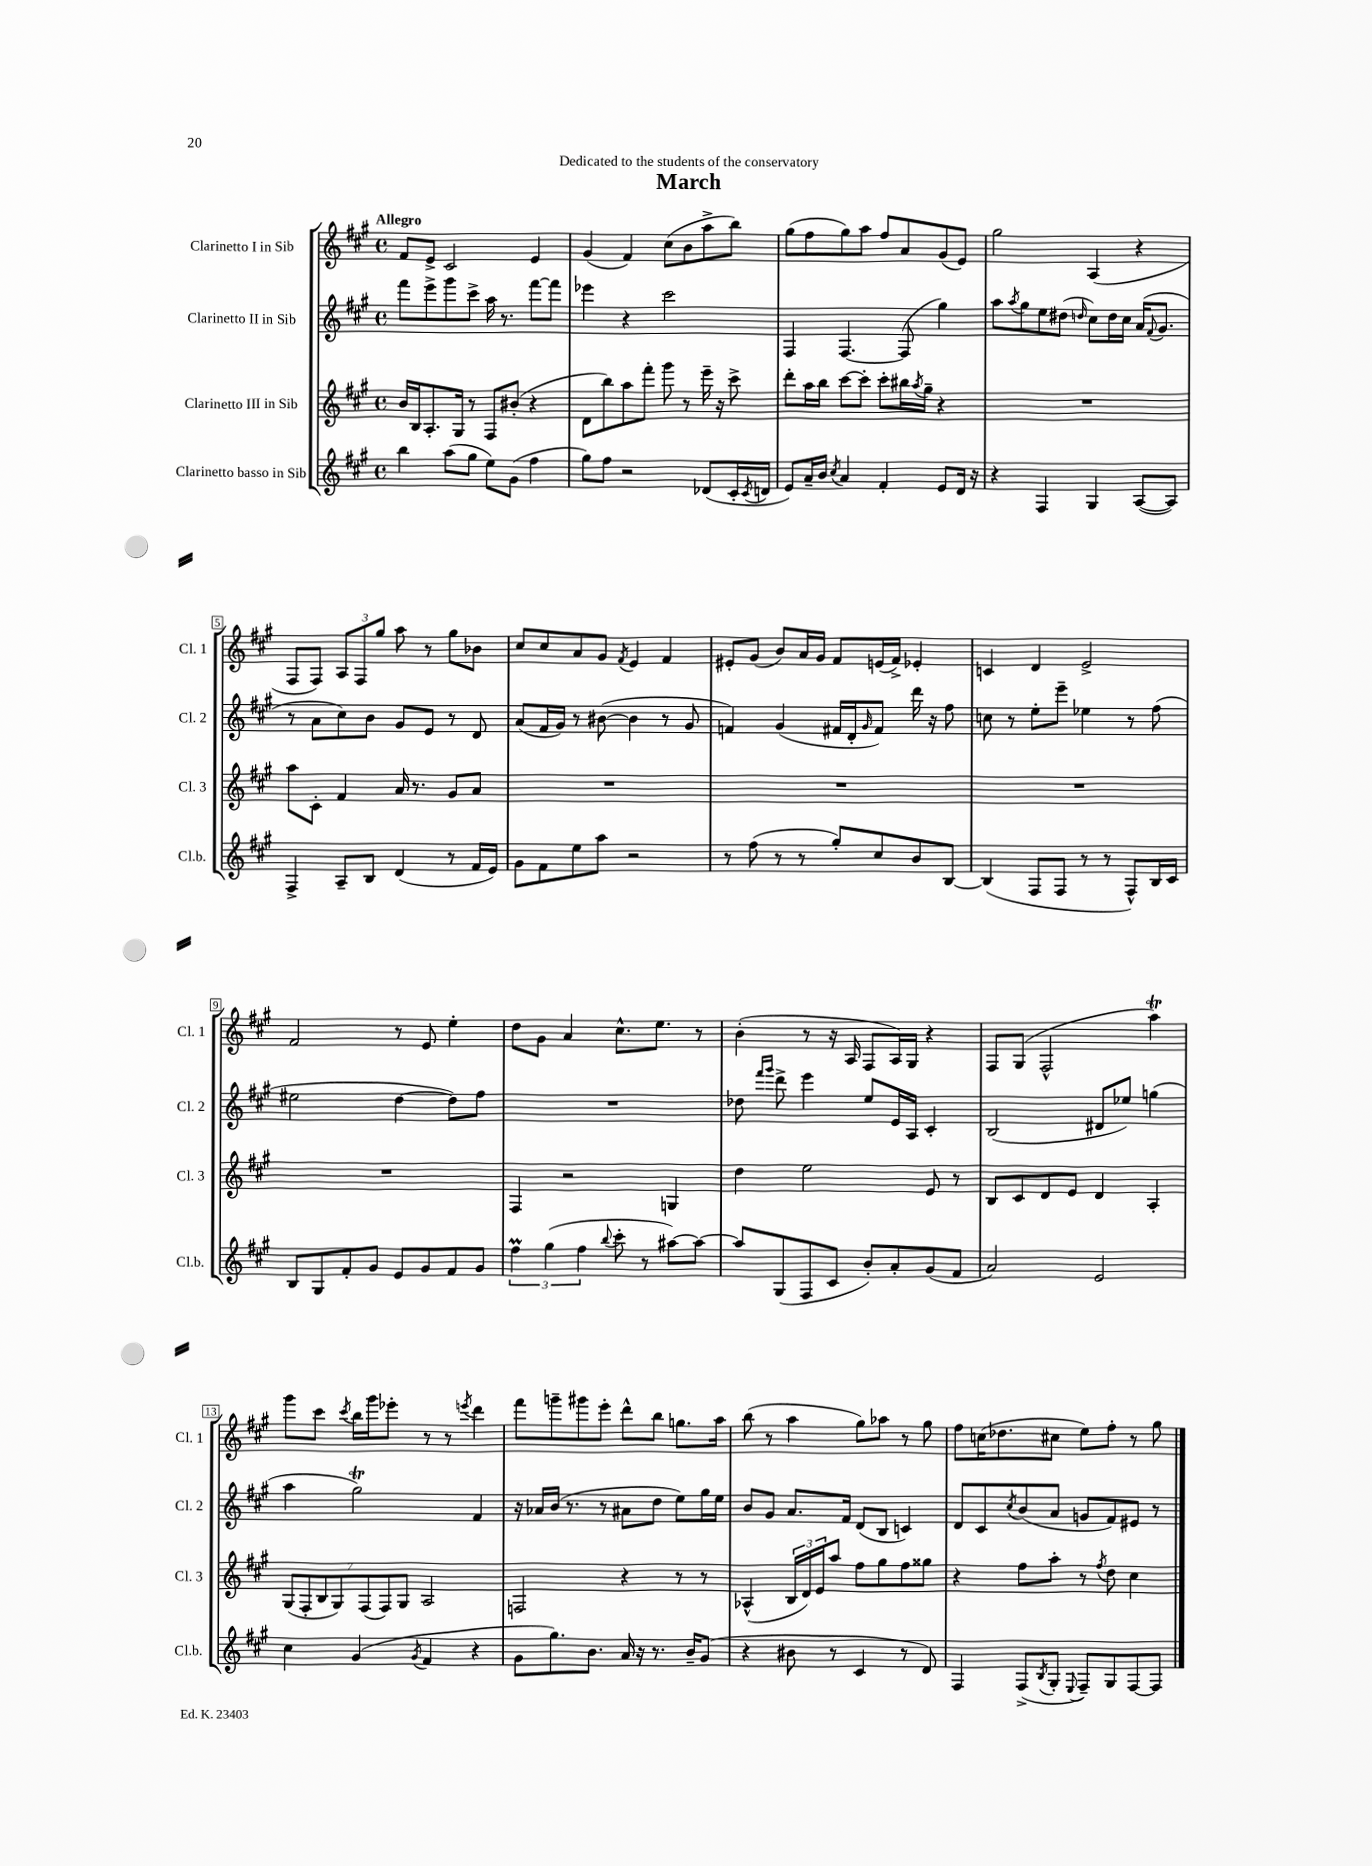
\header { title = "March" dedication = "Dedicated to the students of the conservatory" }
<<
\new StaffGroup <<
\new Staff = "s0" \with { instrumentName = "Clarinetto I in Sib" shortInstrumentName = "Cl. 1" } {
    \clef treble \key a \major \defaultTimeSignature \time 4/4 \tempo "Allegro"
    fis'8 e'8-> cis'2 e'4 |
    gis'4( fis'4) cis''8( b'8 a''8-> b''8) |
    gis''8( fis''8 gis''8) a''8 fis''8 a'8 gis'8( e'8) |
    gis''2 a4( r4 |
    fis8 fis8) \tuplet 3/2 { a8 fis8 gis''8 } a''8 r8 gis''8 bes'8 |
    cis''8 cis''8 a'8 gis'8 \acciaccatura { fis'8 } e'4 fis'4 |
    eis'8-. gis'8( b'8) a'16 gis'16 fis'8 e'16( fis'16->) ees'4-. |
    c'4 d'4 e'2-> |
    fis'2 r8 e'8 e''4-. |
    d''8 gis'8 a'4 cis''8.-^ e''8. r8 |
    b'4-.( r8 r16 a16 fis8 a16) gis16 r4 |
    fis8 gis8( fis2-^ a''4\trill) |
    gis'''8 cis'''8 \acciaccatura { cis'''8 } b''16 gis'''16 ees'''8-. r8 r8 \acciaccatura { e'''8 } d'''4 |
    fis'''8 g'''8-- gis'''8 e'''8-. d'''8-^ b''8 g''8. a''16 |
    b''8( r8 a''4 gis''8) aes''8 r8 gis''8 |
    fis''8 c''16( des''8. cis''8 e''8) fis''8-. r8 gis''8 \bar "|." |
}
\new Staff = "s1" \with { instrumentName = "Clarinetto II in Sib" shortInstrumentName = "Cl. 2" } {
    \clef treble \key a \major \defaultTimeSignature \time 4/4
    fis'''8 e'''8-> gis'''8 cis'''8-> a''16 r8. fis'''8~ fis'''8 |
    ees'''4 r4 cis'''2 |
    fis4 fis4.~ fis8( gis''4) |
    a''8 \acciaccatura { a''8 } gis''8 e''8 dis''8( \grace { d''16 } cis''8) d''16 cis''16 a'16( \appoggiatura { fis'8 } gis'8. |
    r8 a'8 cis''8) b'8 gis'8 e'8 r8 d'8 |
    a'8( fis'16 gis'16) r8 bis'8~( bis'4 r8 gis'8 |
    f'4) gis'4( fis'16 d'16-. \grace { gis'16 } fis'8) d'''16 r16 fis''8 |
    c''8 r8 e''8-. e'''8-- ees''4 r8 fis''8( |
    eis''2 d''4~ d''8) fis''8 |
    R1 |
    des''8 \grace { fis'''16 gis'''16 } d'''8-> e'''4 e''8 e'16 a16 cis'4-. |
    b2( dis'8 ees''8) g''4( |
    a''4 gis''2\trill) fis'4 |
    r16 aes'16 b'16( r8. r8 ais'8 d''8 e''8) gis''16 e''16 |
    b'8 gis'8 a'8. fis'16 d'8( b8 c'4) |
    d'8 cis'8 \acciaccatura { cis''8 } b'8( a'8 g'8 fis'8) eis'8 r8 \bar "|." |
}
\new Staff = "s2" \with { instrumentName = "Clarinetto III in Sib" shortInstrumentName = "Cl. 3" } {
    \clef treble \key a \major \defaultTimeSignature \time 4/4
    b'16 b16 a8.-. gis16 r8 fis8 bis'8-.( r4 |
    d'8 b''8) a''8 fis'''8-. gis'''8 r8 e'''16-- r16 cis'''8-> |
    d'''8-. a''16 b''16 cis'''8~ cis'''8-. cis'''8-. bis''16 \acciaccatura { a''8 } gis''16-- r4 |
    R1 |
    a''8 cis'8-. fis'4 a'16 r8. gis'8 a'8 |
    R1 |
    R1 |
    R1 |
    R1 |
    fis4 r2 g4 |
    d''4 e''2 e'8 r8 |
    b8 cis'8 d'8 e'8 d'4 a4-. |
    \tuplet 7/4 { gis8( fis8-. b8 gis8) fis8( fis8) gis8 } a2 |
    f2 r4 r8 r8 |
    aes4-^( \tuplet 3/2 { b16 d'16) e'16 } a''8 fis''8 gis''8 fis''8 gisis''8 |
    r4 fis''8 a''8-. r8 \acciaccatura { fis''8 } d''8 cis''4 \bar "|." |
}
\new Staff = "s3" \with { instrumentName = "Clarinetto basso in Sib" shortInstrumentName = "Cl.b." } {
    \clef treble \key a \major \defaultTimeSignature \time 4/4
    b''4 a''8( gis''8 e''8) gis'8( fis''4 |
    gis''8) fis''8 r2 des'8( cis'16-. \acciaccatura { cis'8 } d'16 |
    e'8) a'16-- b'16 \acciaccatura { cis''8 } a'4 fis'4-. e'8 d'16 r16 |
    r4 fis4 gis4 a8~( a8) |
    fis4-> a8-- b8 d'4( r8 fis'16 e'16) |
    gis'8 fis'8 e''8 a''8 r2 |
    r8 fis''8( r8 r8 gis''8-.) cis''8 b'8 b8~ |
    b4( fis8 fis8 r8 r8 fis8-^) b16 cis'16 |
    b8 gis8 fis'8-. gis'8 e'8 gis'8 fis'8 gis'8 |
    \tuplet 3/2 { fis''4\prall gis''4( fis''4 } \appoggiatura { b''8 } cis'''8-. r8 ais''8~) ais''8~ |
    ais''8 gis8( fis8 cis'8 b'8-.) a'8-. gis'8( fis'8 |
    a'2) e'2 |
    cis''4 gis'4( \acciaccatura { gis'8 } fis'4 r4 |
    gis'8 gis''8.) b'8. a'16 r16 r8. b'16-- gis'8( |
    r4 bis'8 r8 cis'4 r8 d'8) |
    fis4 fis8->( \acciaccatura { b8 } gis8-. \appoggiatura { e8 } fis8--) gis8 fis8~ fis8 \bar "|." |
}
>>
>>
\layout { \context { \Score \override BarNumber.stencil = #(make-stencil-boxer 0.1 0.3 ly:text-interface::print) } }
